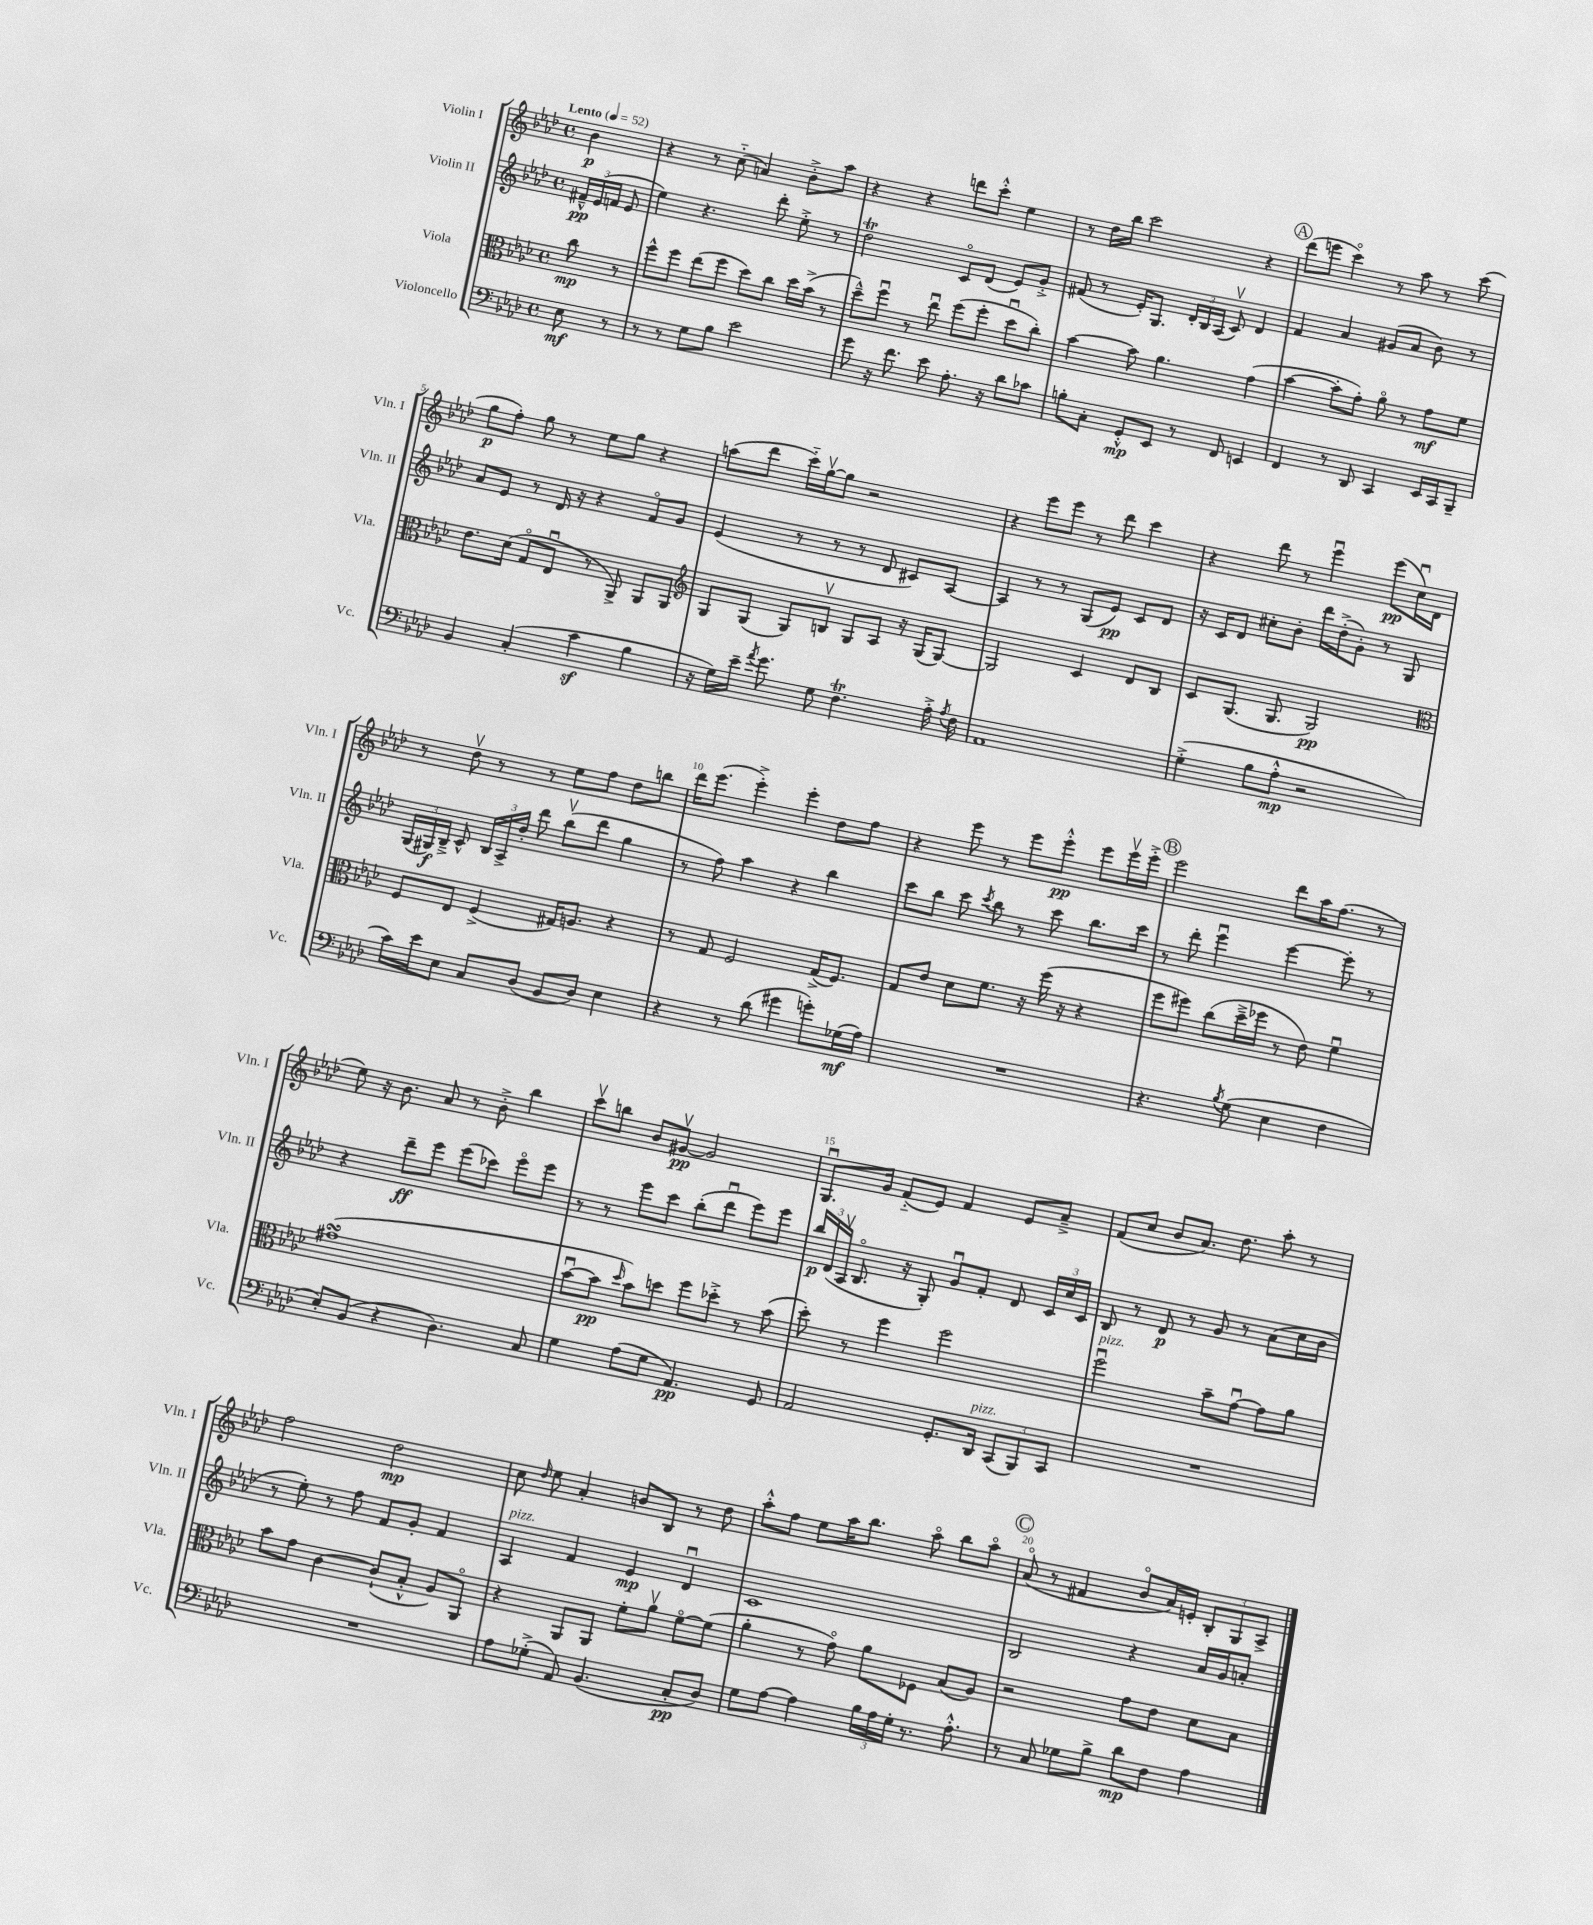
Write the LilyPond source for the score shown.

<<
\new StaffGroup <<
\new Staff = "s0" \with { instrumentName = "Violin I" shortInstrumentName = "Vln. I" } {
    \clef treble \key aes \major \defaultTimeSignature \time 4/4 \partial 4 \tempo "Lento" 4 = 52
    \autoBeamOff bes'4\p |
    r4 r8 c''8-_( a'4) bes'8[-.-> aes''8] |
    r4 r4 d'''8[ c'''8]-.-^ ees''4 |
    r8 des''16[ bes''16] c'''2 r4 |
    \mark \markup { \circle "A" } des'''8[( e'''8] c'''4\flageolet) r8 aes''8 r8 c'''8( |
    g''8[\p f''8]-.) g''8 r8 ees''8[ g''8] r4 |
    a''8[( des'''8] c'''16[-_) g''16~\upbow g''8] r2 |
    r4 ees'''8[ ees'''8] r8 des'''8 c'''4 |
    r4 des'''8 r8 ees'''4\downbow ees'''8[\pp( c''16\downbow) des'16] |
    r8 des''8\upbow r8 r8 ees''8[ f''8] des''8[ b''8] |
    des'''16[ ees'''8.]( ees'''4-.->) ees'''4-. des''8[ f''8] |
    r4 ees'''8 r8 ees'''8[ ees'''8]-.-^\pp ees'''8[ ees'''16\upbow ees'''16]-.-> |
    \mark \markup { \circle "B" } ees'''2 des'''8[ aes''16 f''8.]( r8 |
    ees''8) r16 bes'8. aes'8 r8 bes'8-.-> bes''4 |
    c'''8[\upbow b''8] bes'8[ gis'8]~\upbow\pp gis'2 |
    g8.[\downbow g'16] f'8[-_( ees'8]) f'4 ees'8[ aes'8]---> |
    f'8[( c''8] bes'8[ aes'8.]) des''8. aes''8-. r8 |
    f''2 des''2\mp |
    c''8 \grace { des''16 } ees''8 aes'4-. b'8[ bes8] r8 des''8 |
    aes''8[-.-^ f''8] ees''8[ aes''16 bes''8.] aes''8\flageolet bes''8[ aes''8]\flageolet |
    \mark \markup { \circle "C" } aes'8\flageolet( r8 fis'4 bes'8[\flageolet aes'16) e'16]-. \tuplet 3/2 { bes8[-. g8 aes8]-> } \bar "|." |
}
\new Staff = "s1" \with { instrumentName = "Violin II" shortInstrumentName = "Vln. II" } {
    \clef treble \key aes \major \defaultTimeSignature \time 4/4 \partial 4
    \autoBeamOff \tuplet 3/2 { fis'16[---^\pp ees'16( f'16] } ees'8 |
    ees''4) r4. des'''8-. ees''8-.-> r8 |
    des''2\trill c'8[\flageolet des'8]( ees'8[) g'8]-.-> |
    fis'8( r8 ees'16[-.) g8.] \tuplet 3/2 { des'16[-. bes16 aes16]( } c'8\upbow) des'4 |
    \mark \markup { \circle "A" } f'4 aes'4 gis'8[( aes'8] bes'8) r8 |
    aes'8[ ees'8] r8 des'16 r16 r4 f'8[\flageolet g'8] |
    ees'4( r8 r8 r8 des'8 cis'8[) aes8]~ |
    aes4 r8 r8 g8[( ees'8]\pp) c'8[ des'8] |
    r16 c'16[ des'8] cis''8[-. bes'8]-. des'''16[ des''16-.->( g'8]-.) r8 g8 |
    \tuplet 3/2 { g16[( gis16\f) bes16]---> } c'8-^ \tuplet 3/2 { bes16[ aes16-> des''16]-. } des'''8 bes''8[\upbow( des'''8] g''4 |
    r8 f''8) aes''4 r4 bes''4 |
    c'''8[ bes''8] c'''8 \acciaccatura { c'''8 } bes''8 r8 c'''8 bes''8.[ c'''16] |
    \mark \markup { \circle "B" } r8 des'''8-. ees'''4\downbow ees'''4~ ees'''8-. r8 |
    r4 des'''8[--\ff ees'''8] ees'''8[( ces'''8]) ees'''8[\flageolet ees'''8] |
    r8 r8 ees'''8[ c'''8] bes''8[-.( des'''8]\downbow ees'''8[) ees'''8] |
    \tuplet 3/2 { bes''16[\p des'16( aes16]\upbow } bes8.\flageolet r16 g8-.) g'8[\downbow f'8]-. des'8 \tuplet 3/2 { c'16[ c''16 c'16] } |
    bes8 r8 des'8\p r8 g'8 r8 aes'8[( c''16 bes'16] |
    r8 ees''8-.) r8 f''8 f'8[ g'8]-. f'4 |
    aes4^\markup { \italic "pizz." } f'4 ees'4\mp des'4\downbow |
    c'1 |
    \mark \markup { \circle "C" } bes2 r4 aes'16[ g'16 a'8]-. \bar "|." |
}
\new Staff = "s2" \with { instrumentName = "Viola" shortInstrumentName = "Vla." } {
    \clef alto \key aes \major \defaultTimeSignature \time 4/4 \partial 4
    \autoBeamOff c''8\mp r8 |
    f''8[-^ f''8] ees''8[( f''8] des''8[) c''8] des''16[ bes'16]->( r8 |
    des''8[---^) f''8]\downbow r8 ees''8\downbow f''8[( f''8]-. des''8[\downbow c''8]-.) |
    bes'4~ bes'8 aes'4. g'4( |
    \mark \markup { \circle "A" } bes'4~ bes'8[-. g'8]-.) aes'8\flageolet r8 g'8[\mf f'8] |
    ees'8.[ des'16]( g8[\flageolet ees8]\downbow r8 aes,8->) aes,8[ aes,8] |
    \clef treble g8[ g8]( g8[) b8]\upbow g8[ aes8] r16 g16[( g8]~) |
    g2 c'4 des'8[ bes8] |
    c'8[ g8.]( g8. g2\pp) |
    \clef alto f8[ ees8] f4->( gis16[) a8.] r4 |
    r8 g8 f2 g16[->( f8.]) |
    g8[ ees'8] des'8[ f'8.] r16 f''16( r16 r4 |
    \mark \markup { \circle "B" } f''8[ fis''8]) c''8[( des''16---> fes''16] r8 ees'8) f'4\downbow |
    gis'1\turn( |
    bes'8[~\downbow bes'8]\pp \grace { des''16 } bes'8[) d''8] f''8[ des''8]-.-> r8 bes'8( |
    des''8-.) r8 f''4 f''2 |
    f''2\downbow^\markup { \italic "pizz." } bes'8[-- g'8]~\downbow g'8[ aes'8] |
    bes'8[ g'8] c'4~ c'8[-!( bes8]-.-^ aes8[) aes,8]\flageolet |
    r4 aes,8[ aes,8] f'8[-. aes'8]\upbow f'8[~\flageolet f'8]( |
    aes'4-. r8 g'8\flageolet) aes'8[ fes8] bes8[( aes8]) |
    \mark \markup { \circle "C" } r2 g'8[ ees'8] des'8[ bes8] \bar "|." |
}
\new Staff = "s3" \with { instrumentName = "Violoncello" shortInstrumentName = "Vc." } {
    \clef bass \key aes \major \defaultTimeSignature \time 4/4 \partial 4
    \autoBeamOff ees8\mf r8 |
    r8 r8 g8[ bes8] ees'2 |
    g'8 r16 f'8. ees'8 aes8.-. r16 des'8[ ces'8] |
    b8[-. c8]-. g,8[-.-^\mp ees,8] r8 f,8 e,4 |
    \mark \markup { \circle "A" } f,4 r8 des,8 c,4 ees,16[ c,16 bes,,8]-- |
    bes,4 c4-.( c'4\sf bes4 |
    r16 g16[) ees'16]-- \acciaccatura { aes'8 } g'8. g8 f4.\trill aes16-.-> \acciaccatura { aes8 } f16 |
    aes,1 |
    g4-.->( bes8[ aes8]-.-^\mp r2 |
    c'16[) ees'16 ees8] c8[ des8]( bes,8[ des8]) ees4 |
    r4 r8 des'8( gis'4 g'8[-.) ges16\mf( aes16]) |
    R1 |
    \mark \markup { \circle "B" } r4. \acciaccatura { bes8 } g8( ees4 f4 |
    ees8[-.) bes,8]( r4 des4.) c8 |
    g4 aes8[( g8] aes,4.\pp) g,8 |
    aes,2 g,8.[-. des,16]^\markup { \italic "pizz." } \tuplet 3/2 { c,8[( bes,,8) c,8] } |
    R1 |
    R1 |
    aes8[ ges8]-.->( aes,8) bes,4.( c8[-.\pp des8]) |
    g8[ aes8]~ aes4 \tuplet 3/2 { bes16[ aes16 g16]-. } r8. aes8.-.-^ |
    \mark \markup { \circle "C" } r8 c8 ges8[ bes8]-> des'8[\mp f8] aes4 \bar "|." |
}
>>
>>
\layout { \context { \Score \override BarNumber.break-visibility = ##(#f #t #t) barNumberVisibility = #(every-nth-bar-number-visible 5) } }
